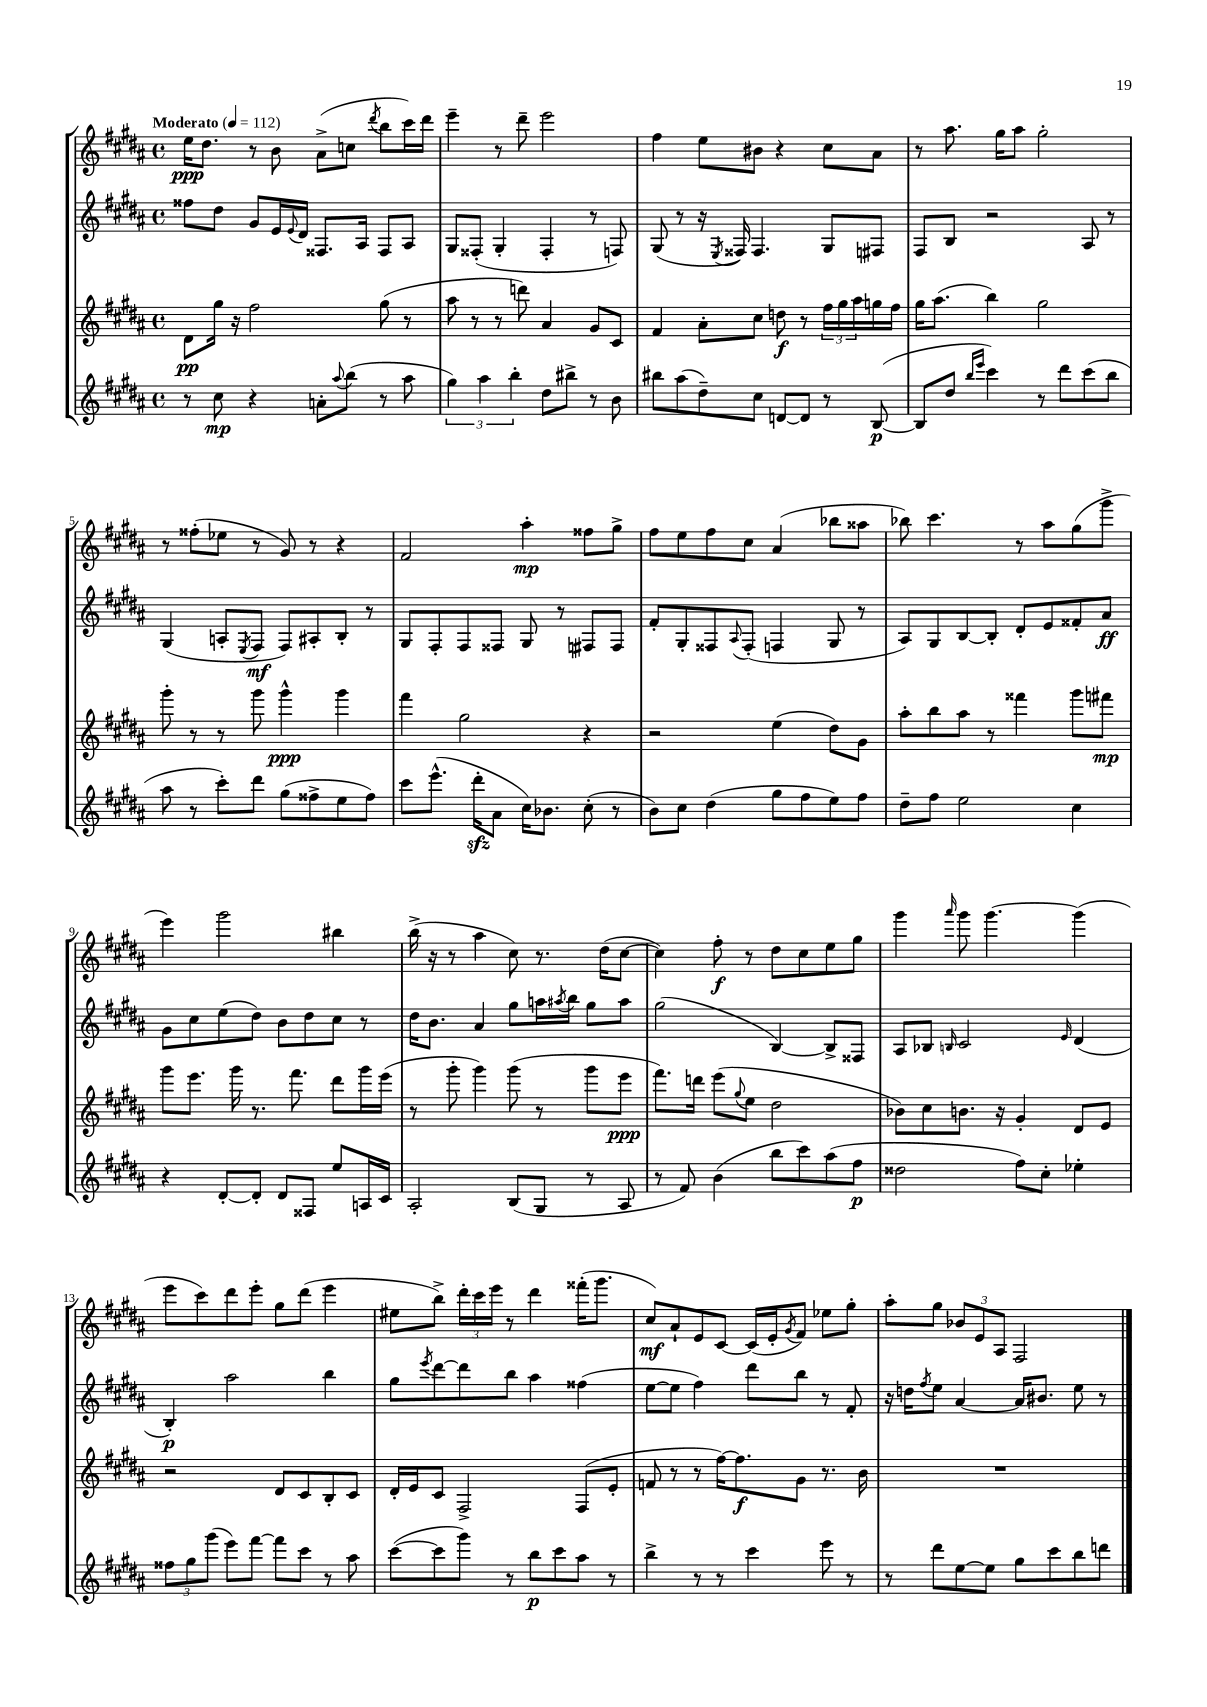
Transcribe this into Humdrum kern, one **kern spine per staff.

**kern	**kern	**kern	**kern
*staff4	*staff3	*staff2	*staff1
*clefG2	*clefG2	*clefG2	*clefG2
*k[f#c#g#d#a#]	*k[f#c#g#d#a#]	*k[f#c#g#d#a#]	*k[f#c#g#d#a#]
*M4/4	*M4/4	*M4/4	*M4/4
*met(c)	*met(c)	*met(c)	*met(c)
*MM112	*MM112	*MM112	*MM112
8r	8d#\L	8ff##\L	16ee\LK
.	.	.	8.dd#\J
8cc#\	16gg#\Jk	8dd#\J	.
.	16r	.	.
4r	2ff#\	8g#/L	8r
.	.	16e/L	8b\
.	.	8qqe/	.
.	.	16d#/JJ	.
8a'\L	.	8.F##/L	(8a#^\L
8qqaa#/	.	.	.
(8bb\J	.	.	8cc\J
.	.	16A#/Jk	.
.	.	.	8qddd#/
8r	(8gg#\	8F##/L	8bb\L
8aa#\	8r	8A#/J	16ccc#\L)
.	.	.	16ddd#\JJ
=	=	=	=
6gg#\)	8aa#\	8G#/L	4eee~\
.	8r	(8F##'/J	.
6aa#\	.	.	.
.	8r	4G#'/	8r
6bb'\	.	.	.
.	8ddd\)	.	8ddd#~\
8dd#\L	4a#/	4F##'/	2eee\
8bb#^\J	.	.	.
8r	8g#/L	8r	.
8b\	8c#/J	8F/)	.
=	=	=	=
8bb#\L	4f#/	(8G#/	4ff#\
(8aa#\	.	8r	.
8dd#~\)	8a#'\L	16r	8ee\L
.	.	8qE/	.
.	.	16F##/)	.
8cc#\J	8cc#\J	4.F##/	8b#\J
[8d/L	8dd\	.	4r
8d/]J	8r	.	.
8r	24ff#\LL	8G#/L	8cc#\L
.	24gg#\	.	.
.	24aa#\	.	.
([8B/	16gg\	8F#/J	8a#\J
.	16ff#\JJ	.	.
=	=	=	=
8B/]L	16gg#\LK	8F#/L	8r
.	(8.aa#\J	.	.
8dd#/J	.	8B/J	8.aa#\
16qqbb/LL	.	.	.
16qqeee/JJ	.	.	.
4ccc#\)	4bb\)	2r	.
.	.	.	16gg#\LK
.	.	.	8aa#\J
8r	2gg#\	.	2gg#'\
8ddd#\L	.	.	.
(8ccc#\	.	8A#/	.
8bb\J	.	8r	.
=	=	=	=
8aa#\	8ggg#'\	(4G#/	8r
8r	8r	.	(8ff##'\L
8ccc#'\L)	8r	8A'/L	8ee-\J
.	.	8qE/	.
8ddd#\J	8ggg#\	8F#/J	8r
(8gg#\L	4ggg#^^\	8F#/L)	8g#/)
8ff##^\	.	8A#'/	8r
8ee\	4ggg#\	8B'/J	4r
8ff##\J)	.	8r	.
=	=	=	=
8ccc#\L	4fff#\	8G#/L	2f#/
(8.eee^^\J	.	8F#'/	.
.	2gg#\	8F#/	.
16ddd#'\LK	.	.	.
8a#\J	.	8F##/J	.
16cc#\LK)	.	8G#/	4aa#'\
8.b-\J	.	.	.
.	.	8r	.
(8cc#'\	4r	8F#/L	8ff##\L
8r	.	8F#/J	8gg#^\J
=	=	=	=
8b\L)	2r	8f#'/L	8ff#\L
8cc#\J	.	8G#'/	8ee\
(4dd#\	.	8F##/	8ff#\
.	.	8qqA#/	.
.	.	(8F##'/J	8cc#\J
8gg#\L	(4ee\	4F/	(4a#/
8ff#\	.	.	.
8ee\)	8dd#\L)	8G#/	8bb-\L
8ff#\J	8g#\J	8r	8aa##\J
=	=	=	=
8dd#~\L	8aa#'\L	8A#/L)	8bb-\)
8ff#\J	8bb\	8G#/	4.ccc#\
2ee\	8aa#\J	[8B/	.
.	8r	8B'/]J	.
.	4fff##\	8d#'/L	8r
.	.	8e/	8aa#\L
4cc#\	8ggg#\L	8f##'/	(8gg#\
.	8fff#\J	8a#/J	8ggg#^\J
=	=	=	=
4r	8ggg#\L	8g#\L	4eee\)
.	8.eee\J	8cc#\	.
[8d#'/L	.	(8ee\	2ggg#\
.	16ggg#\	.	.
8d#'/]J	8.r	8dd#\J)	.
8d#/L	.	8b\L	.
.	8.fff#\	.	.
8F##/J	.	8dd#\	.
8ee/L	8ddd#\L	8cc#\J	4bb#\
16A/L	16ggg#\L	8r	.
16c#/JJ	(16eee\JJ	.	.
=	=	=	=
2A#'/	8r	16dd#\LK	(16bb^\
.	.	8.b\J	16r
.	8ggg#'\	.	8r
.	4ggg#\)	4a#/	4aa#\
(8B/L	(8ggg#\	8gg#\L	8cc#\)
8G#/J	8r	16aa\L	8.r
.	.	8qaa#/	.
.	.	16bb\JJ	.
8r	8ggg#\L	8gg#\L	.
.	.	.	(16dd#\LK
8A#/	8eee\J	8aa#\J	[8cc#\J
=	=	=	=
8r	8.fff#\L)	(2gg#\	4cc#\])
8f#/)	.	.	.
.	16ddd\Jk	.	.
(4b\	(8eee\L	.	8ff#'\
.	8qqgg#/	.	.
.	8ee\J	.	8r
8bb\L	2dd#\	[4B/)	8dd#\L
8ccc#\)	.	.	8cc#\
(8aa#\	.	8B^/]L	8ee\
8ff#\J	.	8F##/J	8gg#\J
=	=	=	=
2dd##\	8b-\L)	8A#/L	4ggg#\
.	8cc#\	8B-/J	.
.	.	16qqB/	16qqaaa#/
.	8.b\J	2c#/	8ggg#\
.	.	.	[4.ggg#\
.	16r	.	.
8ff#\L)	4g#'/	.	.
8cc#'\J	.	.	.
.	.	16qqe/	.
4ee-'\	8d#/L	(4d#/	(4ggg#\]
.	8e/J	.	.
=	=	=	=
12ff##\L	2r	4B'/)	8eee\L
12gg#\	.	.	.
.	.	.	8ccc#\)
(12ggg#\J	.	.	.
8eee\L)	.	2aa#\	8ddd#\
[8fff#\J	.	.	8eee'\J
8fff#\]L	8d#/L	.	8gg#\L
8ccc#\J	8c#/	.	(8ddd#\J
8r	8B'/	4bb\	4eee\
8aa#\	8c#/J	.	.
=	=	=	=
([8ccc#\L	16d#'/LL	8gg#\L	8ee#\L
.	16e/J	.	.
.	.	8qeee/	.
8ccc#\]	8c#/J	[8ddd#\	8bb^\J)
8ggg#\J)	2F#^/	8ddd#\]	24ddd#'\LL
.	.	.	24ccc#\
.	.	.	24eee\JJ
8r	.	8bb\J	8r
8bb\L	.	4aa#\	4ddd#\
8ccc#\	.	.	.
8aa#\J	(8F#/L	(4ff##\	(16fff##'\LK
.	.	.	8.ggg#\J
8r	8e'/J	.	.
=	=	=	=
4bb^\	8f/	[8ee\L	8cc#/L)
.	8r	8ee\]J	8a#`/
8r	8r	4ff#\)	8e/
8r	[16ff#\LK)	.	[8c#/J
.	8.ff#\]	.	.
4ccc#\	.	8ddd#\L	(16c#/]LL
.	.	.	16e'/J
.	.	.	8qg#/
.	8g#\J	8bb\J	8f#/J)
8eee\	8.r	8r	8ee-\L
8r	.	8f#'/	8gg#'\J
.	16b\	.	.
=	=	=	=
8r	1r	16r	8aa#'\L
.	.	16dd\LK	.
.	.	8qff#/	.
8ddd#\L	.	8ee\J	8gg#\J
[8ee\	.	[4a#/	12b-/L
.	.	.	12e/
8ee\]J	.	.	.
.	.	.	12A#/J
8gg#\L	.	16a#/]LK	2F#/
.	.	8.b#/J	.
8ccc#\	.	.	.
8bb\	.	8ee\	.
8ddd\J	.	8r	.
==	==	==	==
*-	*-	*-	*-
